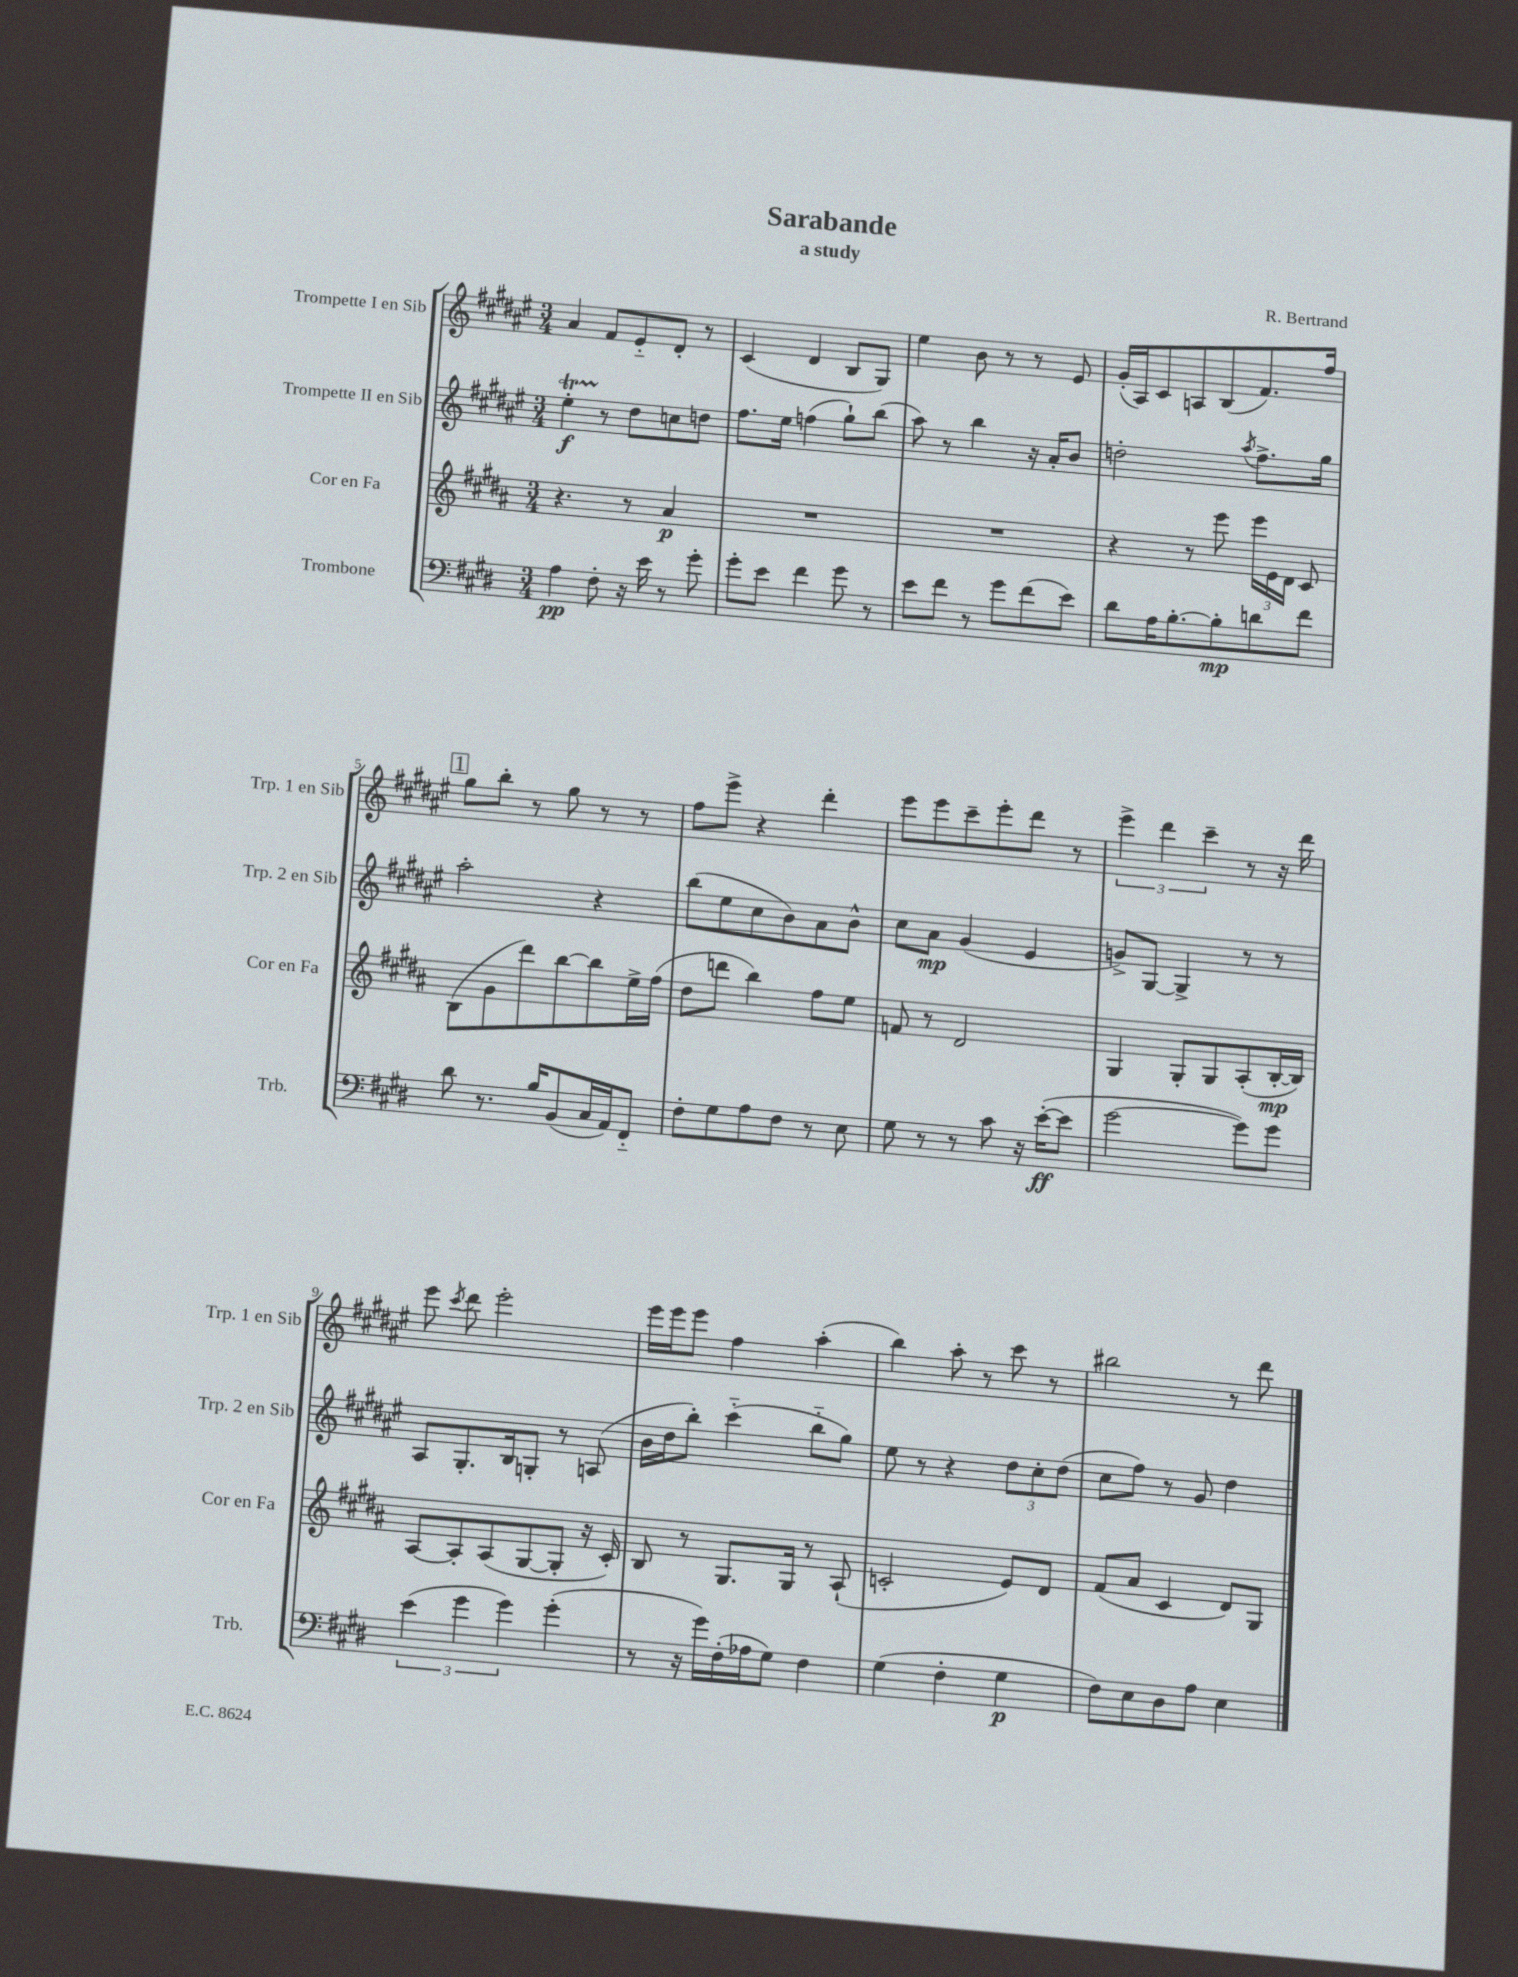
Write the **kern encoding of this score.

**kern	**kern	**kern	**kern
*staff4	*staff3	*staff2	*staff1
*clefF4	*clefG2	*clefG2	*clefG2
*k[f#c#g#d#]	*k[f#c#g#d#a#]	*k[f#c#g#d#a#e#]	*k[f#c#g#d#a#e#]
*M3/4	*M3/4	*M3/4	*M3/4
4A\	4.r	4ee#'\	4a#/
8F#'\	.	8r	8f#/L
16r	8r	8dd#\L	8e#'~/
16e\	.	.	.
8r	4a#/	8cc\	8d#'/J
8g#'\	.	8dd\J	8r
=	=	=	=
8g#'\L	2.r	8.ff#\L	(4c#/
8e\J	.	.	.
.	.	16ee#\Jk	.
4f#\	.	(4ff\	4d#/
8g#\	.	8gg#`\L)	8B/L
8r	.	(8bb\J	8G#/J)
=	=	=	=
8e\L	2.r	8aa#\)	4ee#\
8f#\J	.	8r	.
8r	.	4bb\	8b\
8g#\L	.	.	8r
(8f#\	.	16r	8r
.	.	16a#'/LK	.
8e\J)	.	8b/J	8e#/
=	=	=	=
8d#\L	4r	2dd'\	(16g#'/LL
.	.	.	16A#/J)
16A\K	.	.	8c#/
[8.B'\	.	.	.
.	8r	.	8A/
8B'\]	8eee\	.	(8B/
.	.	8qaa#/	.
8d\	24eee\LL	8.ff#^\L	8.f#/)
.	24e\	.	.
.	24d#\JJ	.	.
8f#\J	8c#/	.	.
.	.	16gg#\Jk	16ff#/Jk
=	=	=	=
8d#\	(8B\L	2aa#'\	8gg#\L
8.r	8g#\	.	8bb'\J
.	8ddd#\)	.	8r
16B/LK	.	.	.
(8BB/	[8bb\	.	8gg#\
16C#/L	8bb\]	4r	8r
16AA/J)	.	.	.
8FF#'~/J	16ee^\L	.	8r
.	(16ff#\JJ	.	.
=	=	=	=
8F#'\L	8dd#\L	(8bb\L	8ff#\L
8G#\	8ddd\J	8ee#\	8eee#^\J
8A\	4bb\)	8cc#\	4r
8F#\J	.	8b\)	.
8r	8ff#\L	8a#\	4ddd#'\
8E\	8ee\J	8b^^\J	.
=	=	=	=
8G#\	8f/	8cc#\L	8eee#\L
8r	8r	8a#\J	8eee#\
8r	2d#/	(4g#/	8ccc#~\
8c#\	.	.	8eee#'\
16r	.	4e#/	8ddd#\J
([16e'\LK	.	.	.
8e\]J	.	.	8r
=	=	=	=
[2g#\	4G#/	8g^/L)	6eee#^\
.	.	[8G#/J	.
.	.	.	6ddd#\
.	8G#'/L	4G#^/]	.
.	.	.	6ccc#~\
.	8G#/	.	.
8g#\]L)	(8A#'/	8r	8r
8g#\J	[16B'/L	8r	16r
.	16B/]JJ)	.	16ddd#\
=	=	=	=
(6e\	[8A#/L	8A#/L	8eee#\
.	.	.	8qccc#/
.	8A#'/]	8.G#'/	8ddd#\
6g#\	.	.	.
.	(8A#/	.	2eee#'\
.	.	16B/k	.
6g#\)	.	.	.
.	[8G#/	8G'/J	.
(4g#'\	8G#'/]J	8r	.
.	16r	(8A/	.
.	16c#'/)	.	.
=	=	=	=
8r	8B/	16b\LL	16eee#\LL
.	.	16dd#\J	16eee#\J
16r	8r	8bb'\J)	8eee#\J
16g#\LL)	.	.	.
(16F#'\	8.G#/L	(4ccc#'~\	4ff#\
16A-\J	.	.	.
8G#\J)	.	.	.
.	16G#/Jk	.	.
4F#\	8r	8bb'~\L	(4aa#'\
.	(8A#`/	8gg#\J)	.
=	=	=	=
(4G#\	2c'/	8ee#\	4bb\)
.	.	8r	.
4F#'\	.	4r	8aa#'\
.	.	.	8r
4G#\	8e/L)	12dd#\L	8ccc#\
.	.	12cc#'\	.
.	8d#/J	.	8r
.	.	(12dd#\J	.
=	=	=	=
8F#\L)	(8f#/L	8cc#\L	2bb#\
8E\	8a#/J	8ff#\J)	.
8D#\	4c#/	8r	.
8A\J	.	8g#/	.
4E\	8d#/L)	4dd#\	8r
.	8G#/J	.	8ddd#\
==	==	==	==
*-	*-	*-	*-
